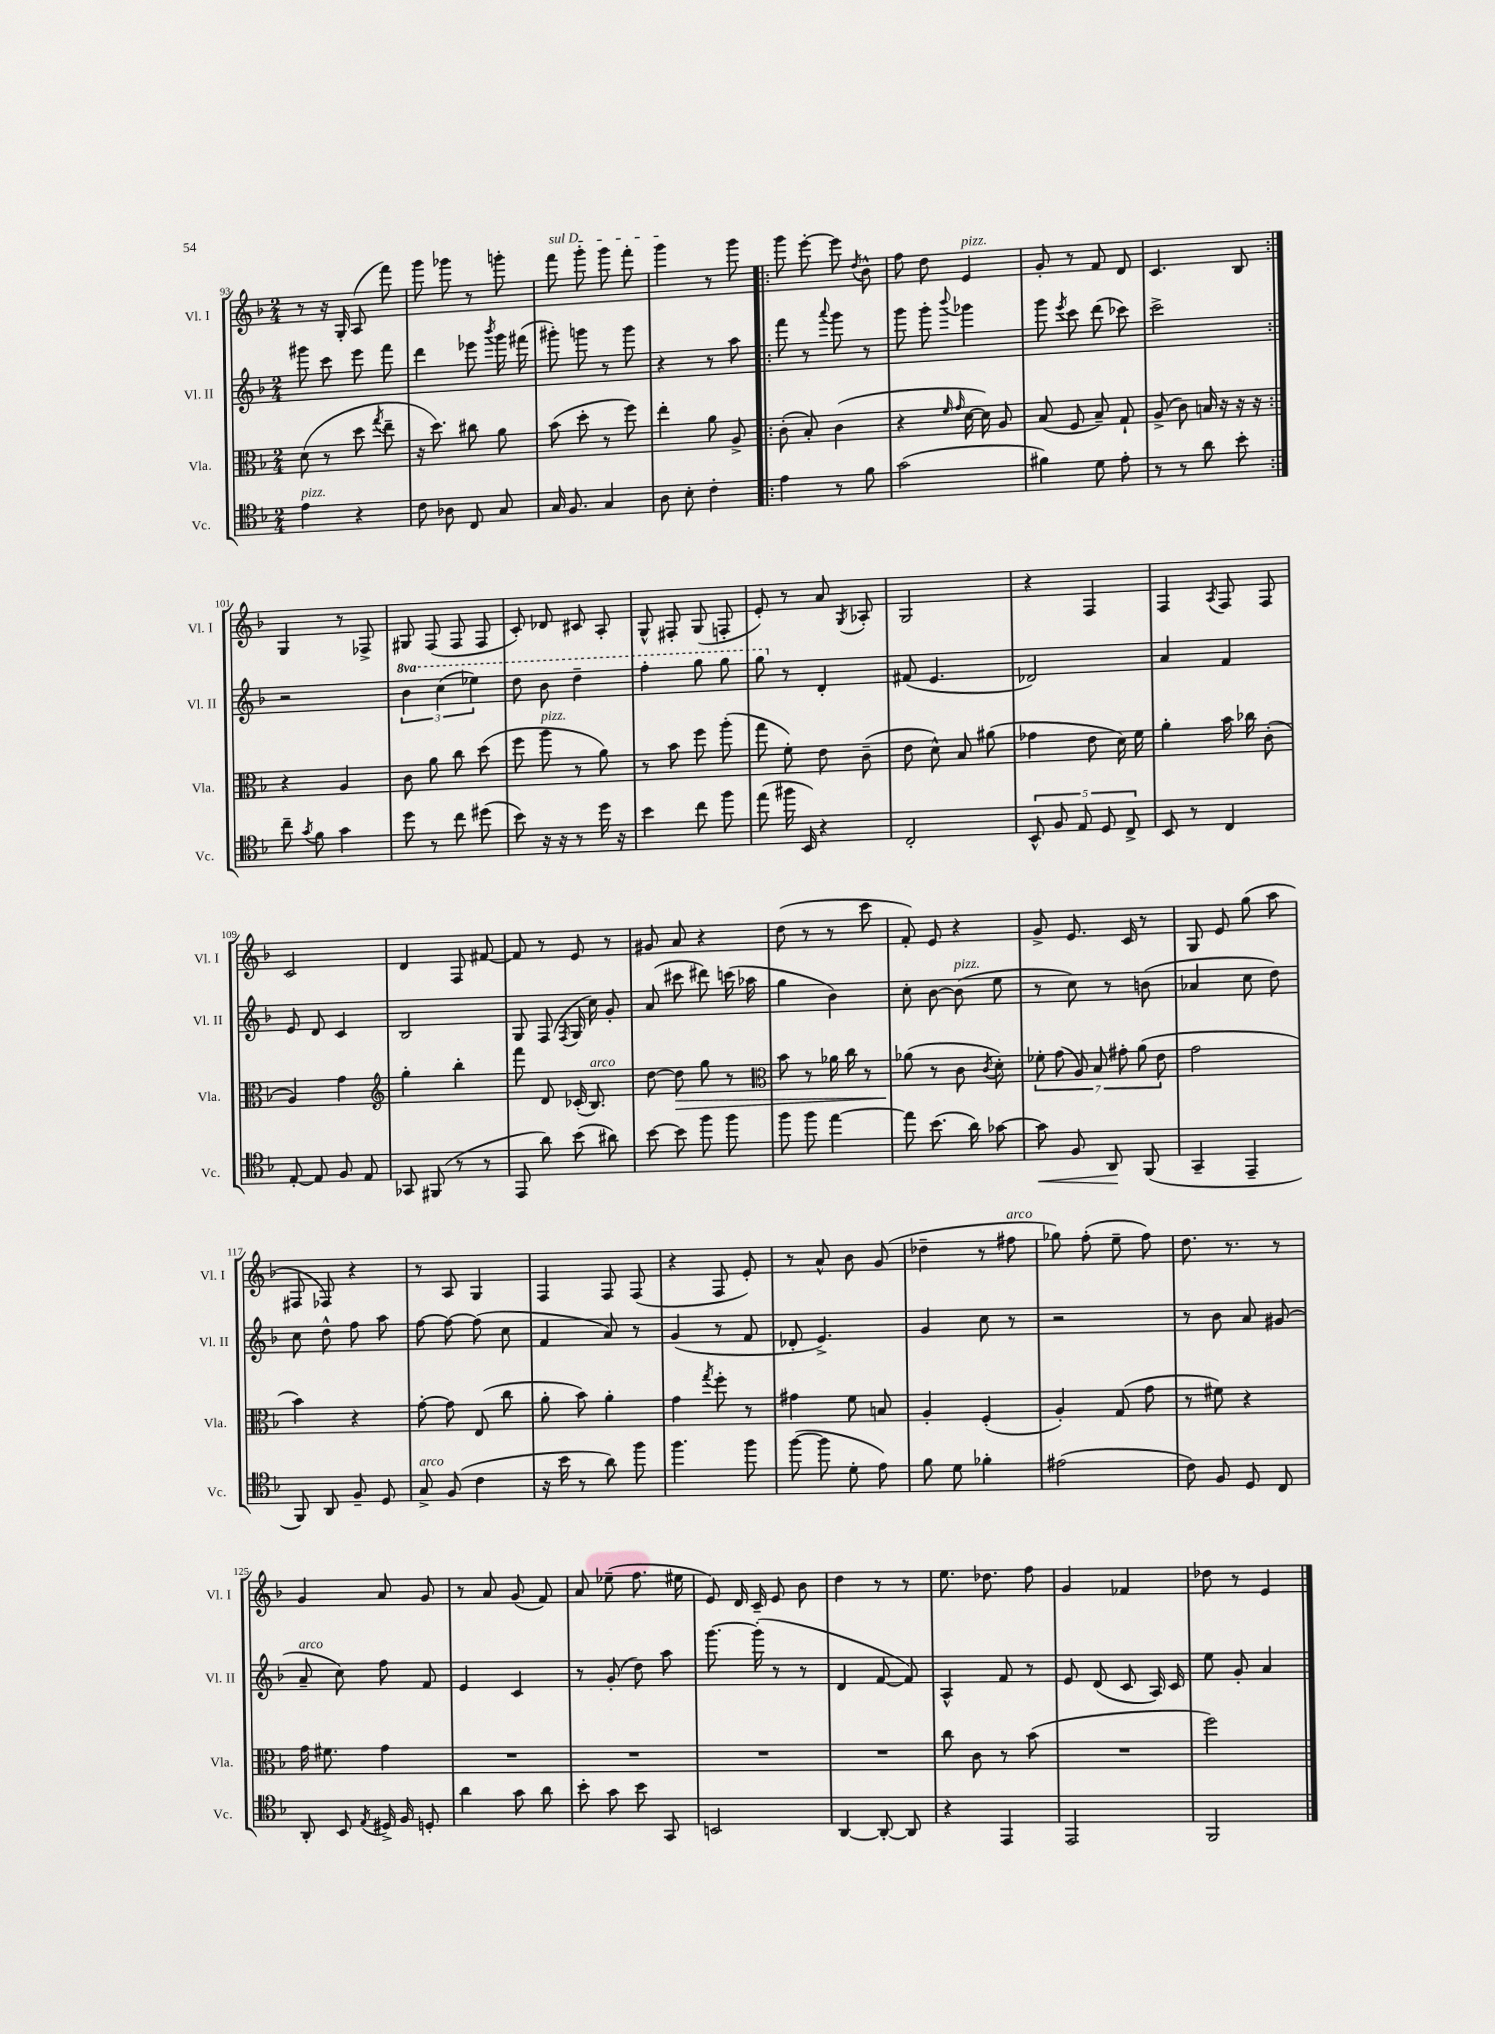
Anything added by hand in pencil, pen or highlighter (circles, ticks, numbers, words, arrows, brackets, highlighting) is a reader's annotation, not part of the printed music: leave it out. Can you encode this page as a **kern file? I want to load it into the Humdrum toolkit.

**kern	**kern	**kern	**kern
*staff4	*staff3	*staff2	*staff1
*clefC4	*clefC3	*clefG2	*clefG2
*k[b-]	*k[b-]	*k[b-]	*k[b-]
*M2/4	*M2/4	*M2/4	*M2/4
4e	(8d	8ggg#	8r
.	8r	8ccc	16r
.	.	.	16G'
4r	8dd	8eee	(8A
.	8qgg	.	.
.	8ee~	8fff	8fff)
=	=	=	=
8c	16r	4ddd	8ggg
.	8.dd)	.	.
8A-	.	.	8ggg-
8C	8cc#	8eee-	8r
.	.	8qbbb-	.
8G	8a	16ggg	8ggg'
.	.	(16fff#	.
=	=	=	=
16G	(8b-	8ggg#')	8fff
8.F	.	.	.
.	8dd'	8ggg	8ggg'
4G	8r	8r	8ggg
.	8ff)	8ggg	8fff'
=	=	=	=
8A	4ee'	4r	4ggg
8B-'	.	.	.
4c'	8a	8r	8r
.	8A^	8aa	8ggg
=!|:	=!|:	=!|:	=!|:
4e	(8c'	8fff	8ggg
.	8B-')	8r	[8eee'
.	.	8qqaaa	.
8r	(4c	8ggg	8eee]
.	.	.	8qdd
8f	.	8r	8b-^^
=	=	=	=
(2g	4r	8ggg	8ff
.	.	8ggg'	8dd
.	16qqf	.	.
.	16qqg	8qqbbb-	.
.	[16d	4ggg-	4e
.	16d])	.	.
.	8A	.	.
=	=	=	=
4f#)	(8B-	8ggg	8g'
.	.	8qeee	.
.	8F	8ccc	8r
8d	8B-~)	(8ddd	8f
8e'	8G`	8ccc-)	8d
=	=	=	=
8r	(8A^	2ccc^	4.c
8r	8c)	.	.
8a	16B	.	.
.	16r	.	.
8b-'	16r	.	8B-
.	16r	.	.
=:|!	=:|!	=:|!	=:|!
8cc~	4r	2r	4G
8qg	.	.	.
8f	.	.	.
4g	4A	.	8r
.	.	.	8F-^
=	=	=	=
8dd	8c	6bb-	8G#
8r	8a	.	(8F
.	.	(6ccc	.
8cc	8cc	.	8F
.	.	6eee-)	.
(8dd#	(8dd	.	8F
=	=	=	=
8b-)	8ff	8ddd	8c')
16r	8aa	8bb-	8d-
16r	.	.	.
8r	8r	4ddd~	8c#
16dd	8a)	.	8A'
16r	.	.	.
=	=	=	=
4b-	8r	4fff'	8G^^
.	8b-	.	8F#'
8cc	8ff	8ggg	(8G
8ff	(8aa'	8ggg	8F'
=	=	=	=
(8ee	8gg	8ggg	8e')
16ff#	8f')	8r	8r
16BB-)	.	.	.
4r	8e	4d'	8a
.	.	.	8qG
.	(8c~	.	8A-'
=	=	=	=
2C'	8e	(8f#	2G
.	8d^^)	4.e	.
.	8B-	.	.
.	(8a#	.	.
=	=	=	=
10BB-^^	4g-	2d-)	4r
10F	.	.	.
10E	.	.	.
.	8e	.	4F
10D	.	.	.
.	16d)	.	.
10C^	.	.	.
.	16f	.	.
=	=	=	=
8BB-	4a'	4a	4F
8r	.	.	.
.	.	.	8qA
4C	16b-	4f	8F
.	16cc-	.	.
.	(8c'	.	8F
=	=	=	=
[8E'	4A)	8e	2c
8E]	.	8d	.
8F	4g	4c	.
8E	.	.	.
=	=	=	=
*	*clefG2	*	*
8GG-	4gg'	2B-	4d
(8FF#	.	.	.
8r	4bb-'	.	8F
8r	.	.	[8f#
=	=	=	=
8EE	8fff	8G	8f#]
8a)	8d	(8F	8r
.	.	8qF	.
(8b-	(16c-'	16G	8e
.	8.B-)	16cc)	.
8a#)	.	8g'	8r
=	=	=	=
[8b-	[8dd	(8a	8g#
8b-]	8dd]	8ccc#	8a
8ff	8gg	8ddd#)	4r
8ff	8r	(16ccc	.
.	.	16aa-	.
=	=	=	=
*	*clefC3	*	*
8ff	8b-	4gg	(8dd
8ff	8r	.	8r
[4ee	16a-	4b-)	8r
.	16cc	.	.
.	8r	.	8ccc
=	=	=	=
8ee]	(8a-	8cc'	8f')
(8.b-	8r	[8b-	8e
.	8c	(8b-]	4r
16a)	.	.	.
.	8qc	.	.
[8g-	8d')	8ee	.
=	=	=	=
8g-]	14f-'	8r	8g^
.	(14g	.	.
8F	.	8cc)	8.e
.	14A)	.	.
.	14B-	.	.
8AA	.	8r	.
.	14g#'	.	.
.	.	.	16c
.	(14a	.	.
(8FF	.	(8b	8r
.	14e	.	.
=	=	=	=
4GG~	2g	4a-	8G
.	.	.	8e
4EE~	.	8cc	(8gg
.	.	8dd)	8aa
=	=	=	=
8FF)	4b-)	8cc	8F#
8AA	.	8dd^^	8F-)
8F~	4r	8ff	4r
8D	.	8aa	.
=	=	=	=
8G^	[8g'	[8ff	8r
(8F	8g]	8ff_	8A
4c	(8E	(8ff]	4G
.	8cc	8cc	.
=	=	=	=
16r	8a'	4f	4F
16b-	.	.	.
8r	8b-)	.	.
8a)	4a'	8a)	8F
8ff	.	8r	(8F
=	=	=	=
4.ff	4g	(4g	4r
.	8qgg	.	.
.	8ff'	8r	8F
8ff	8r	8f	8e')
=	=	=	=
([8ff	4g#	8d-'	8r
8ff]	.	4.e^)	8a^^
8d'	8f	.	8b-
8e)	8B	.	(8g
=	=	=	=
8f	4A'	4g	4dd-~
8d	.	.	.
4f-'	(4F'	8cc	8r
.	.	8r	8ff#
=	=	=	=
(2e#	4A')	2r	8gg-)
.	.	.	(8ff'
.	(8G	.	8ee~
.	8g	.	8ff)
=	=	=	=
8c)	8r	8r	8.dd
8F	8f#)	8b-	.
.	.	.	8.r
8D	4r	8a	.
8C	.	(8g#	8r
=	=	=	=
8AA'	16g	8a~	4g
.	8.f#	.	.
8BB-	.	8cc)	.
8qE	.	.	.
16D#^	4g	8ff	8a
16F	.	.	.
8D'	.	8f	8g
=	=	=	=
4a	2r	4e	8r
.	.	.	8a
8g	.	4c	(8g
8a	.	.	8f)
=	=	=	=
8b-'	2r	8r	8a
8g	.	(8g'	(8ee-~
8b-	.	8dd)	8.ff
8GG	.	8aa	.
.	.	.	16ee#
=	=	=	=
2BB	2r	[8.ggg	8e)
.	.	.	16d
.	.	(16ggg']	16c~
.	.	8r	8e
.	.	8r	8b-
=	=	=	=
[4AA	2r	4d	4dd
8AA'_	.	[8f	8r
8AA]	.	8f])	8r
=	=	=	=
4r	8cc	4A^^	8.ee
.	8c	.	.
.	.	.	8.dd-
4EE	8r	8f	.
.	(8b-	8r	8ff
=	=	=	=
2EE	2r	8e	4g
.	.	(8d	.
.	.	8c	4f-
.	.	16A)	.
.	.	16c	.
=	=	=	=
2FF	2ff)	8ee	8dd-
.	.	8g'	8r
.	.	4a	4e
==	==	==	==
*-	*-	*-	*-
